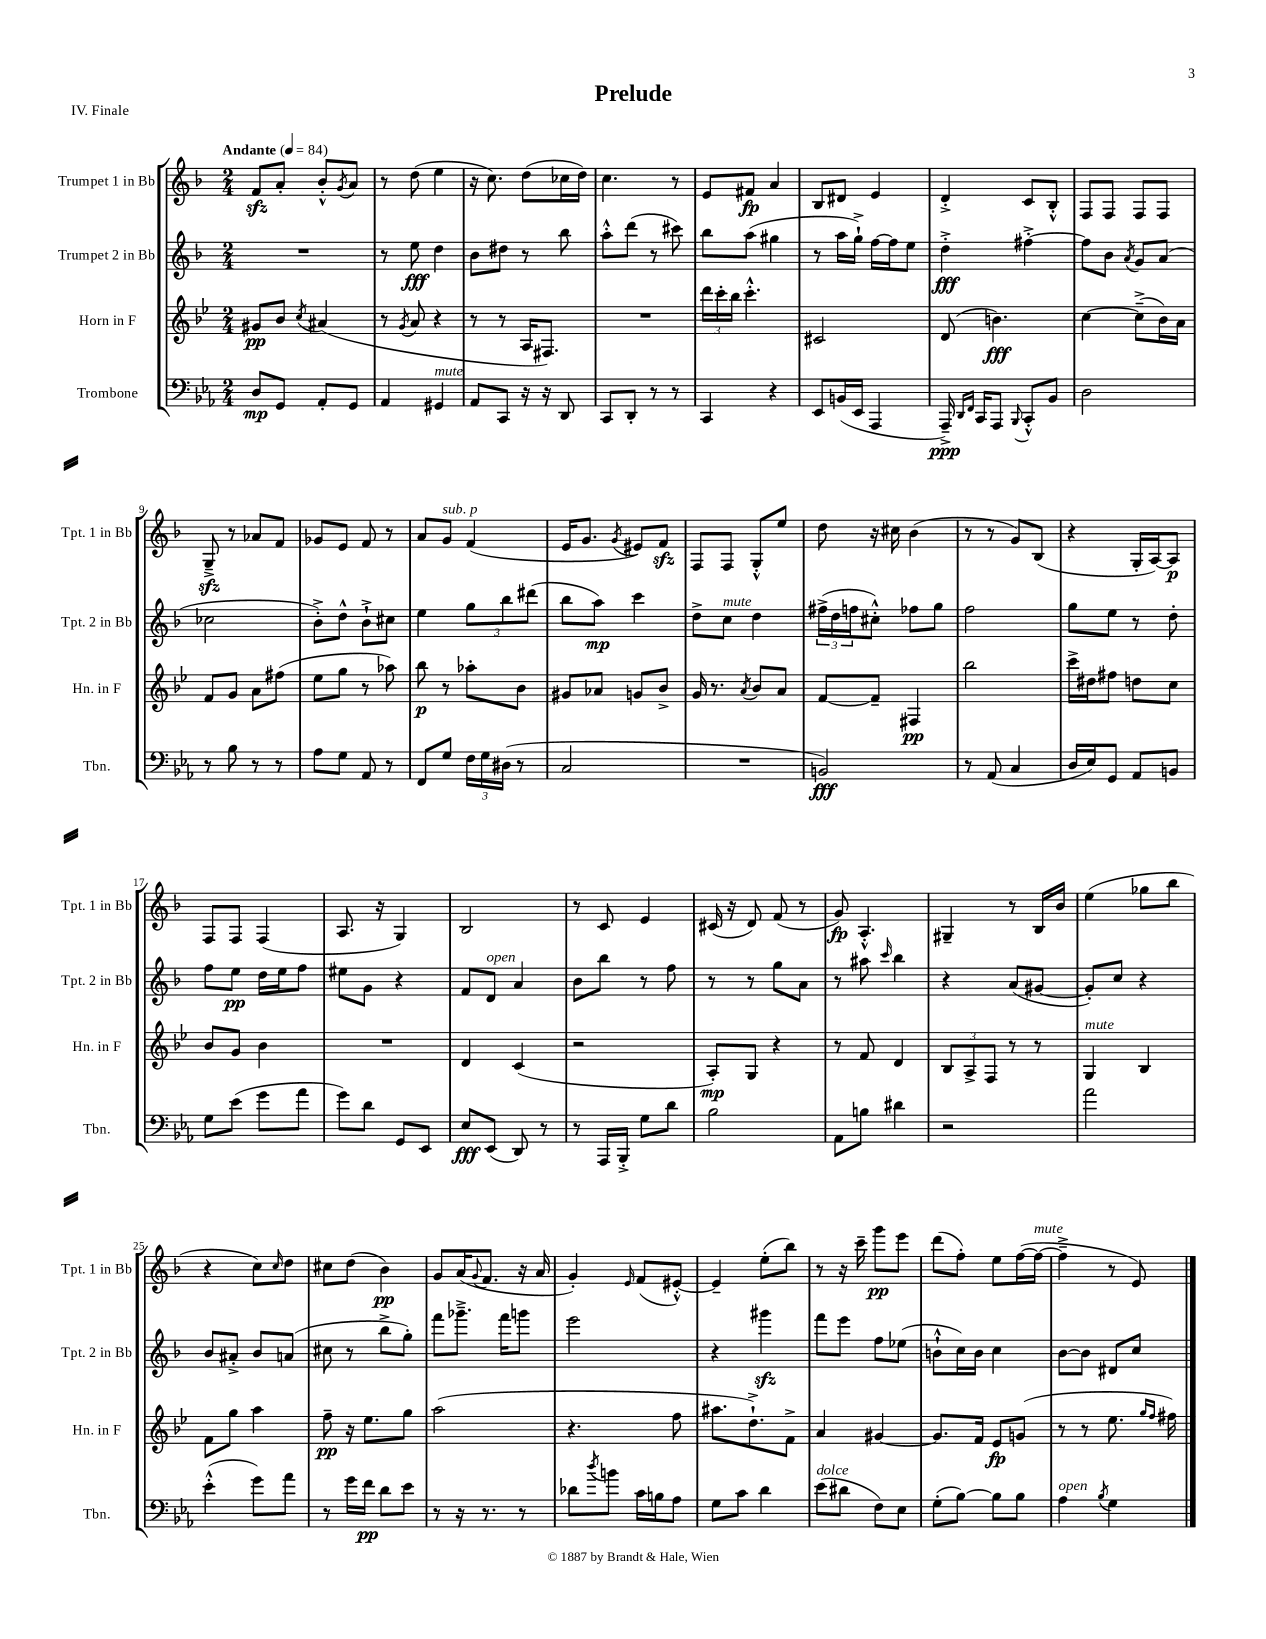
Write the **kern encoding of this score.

**kern	**dynam	**kern	**dynam	**kern	**dynam	**kern	**dynam
*part4	*part4	*part3	*part3	*part2	*part2	*part1	*part1
*staff4	*staff4	*staff3	*staff3	*staff2	*staff2	*staff1	*staff1
*I"Trombone	*	*I"Horn in F	*	*I"Trumpet 2 in Bb	*	*I"Trumpet 1 in Bb	*
*I'Tbn.	*	*I'Hn. in F	*	*I'Tpt. 2 in Bb	*	*I'Tpt. 1 in Bb	*
*clefF4	*	*clefG2	*	*clefG2	*	*clefG2	*
*k[b-e-a-]	*	*k[b-e-]	*	*k[b-]	*	*k[b-]	*
*M2/4	*	*M2/4	*	*M2/4	*	*M2/4	*
*MM84	*	*MM84	*	*MM84	*	*MM84	*
=1	=1	=1	=1	=1	=1	=1	=1
!	!	!	!	!	!	!LO:TX:a:B:t=Andante	!
8D/L	mp	8g#X/L	pp	2r	.	8fzz/L	.
8GG/J	.	8b-/J	.	.	.	8a'/J	.
.	.	8qcc/	.	.	.	.	.
8AA-'/L	.	(4a#X/	.	.	.	8b-'^^/L	.
.	.	.	.	.	.	8qg/	.
8GG/J	.	.	.	.	.	8a/J	.
=2	=2	=2	=2	=2	=2	=2	=2
4AA-/	.	8r	.	8r	.	8r	.
.	.	8qg/	.	.	.	.	.
.	.	8a/	.	8ee\	fff	(8dd\	.
!LO:TX:a:i:t=mute	!	!	!	!	!	!	!
4GG#X/	.	4r	.	4dd\	.	4ee\	.
=3	=3	=3	=3	=3	=3	=3	=3
8AA-/L	.	8r	.	8b-\L	.	16r	.
.	.	.	.	.	.	8.cc\)	.
8CC/J	.	8r	.	8dd#X\J	.	.	.
16r	.	16A/KL	.	8r	.	(8dd\L	.
16r	.	8.F#X/J)	.	.	.	.	.
8DD/	.	.	.	8bb-\	.	16cc-X\L	.
.	.	.	.	.	.	16dd\JJ)	.
=4	=4	=4	=4	=4	=4	=4	=4
8CC/L	.	2r	.	8aa'^^\L	.	4.cc\	.
8DD'/J	.	.	.	(8ddd\J	.	.	.
8r	.	.	.	8r	.	.	.
8r	.	.	.	8ccc#X\)	.	8r	.
=5	=5	=5	=5	=5	=5	=5	=5
4CC/	.	24ddd\LL	.	8bb-\L	.	8e/L	.
.	.	24ccc'\	.	.	.	.	.
.	.	24bb-\JJ	.	.	.	.	.
.	.	4.ccc'^^\	.	(8aa\J	.	8f#X/J	fp
4r	.	.	.	4gg#X\	.	4a/	.
=6	=6	=6	=6	=6	=6	=6	=6
8EE-/L	.	2c#X/	.	8r	.	8B-/L	.
(16BBn/L	.	.	.	16aa\LL	.	8d#X/J	.
16EE-/JJ	.	.	.	16gg`^\JJ)	.	.	.
4AAA-/	.	.	.	[16ff\LL	.	4e/	.
.	.	.	.	16ff\J]	.	.	.
.	.	.	.	8ee\J	.	.	.
=7	=7	=7	=7	=7	=7	=7	=7
16AAA-~^/)	ppp	(8d/	.	4dd'^\	fff	4d'^/	.
16qqDD/LL	.	.	.	.	.	.	.
16qqFF/JJ	.	.	.	.	.	.	.
16CC/KL	.	.	.	.	.	.	.
8AAA-/J	.	4.bn\)	fff	.	.	.	.
8qqBBB-/	.	.	.	.	.	.	.
8CC'^^/L	.	.	.	[4ff#X'^\	.	8c/L	.
8BB-/J	.	.	.	.	.	8B-'^^/J	.
=8	=8	=8	=8	=8	=8	=8	=8
2D\	.	[4cc\	.	8ff#\L]	.	8F/L	.
.	.	.	.	8b-\J	.	8F/J	.
.	.	.	.	8qa/	.	.	.
.	.	(8cc~^\L]	.	8g/L	.	8F/L	.
.	.	16b-\L)	.	(8a/J	.	8F/J	.
.	.	16a\JJ	.	.	.	.	.
!!LO:LB:g=z
=9	=9	=9	=9	=9	=9	=9	=9
8r	.	8f/L	.	2cc-X\	.	8Gzz~^/	.
8B-\	.	8g/J	.	.	.	8r	.
8r	.	8a\L	.	.	.	8a-X/L	.
8r	.	(8ff#X\J	.	.	.	8f/J	.
=10	=10	=10	=10	=10	=10	=10	=10
8A-\L	.	8ee-\L	.	8b-'^\L)	.	8g-X/L	.
8G\J	.	8gg\J	.	8dd^^\J	.	8e/J	.
8AA-/	.	8r	.	8b-`^\L	.	8f/	.
8r	.	8aa-X\)	.	8cc#X\J	.	8r	.
=11	=11	=11	=11	=11	=11	=11	=11
8FF/L	.	8bb-\	p	4ee\	.	8a/L	.
!	!	!	!	!	!	!LO:TX:a:i:t=sub. p	!
8G/J	.	8r	.	.	.	8g/J	.
24F\LL	.	8aa-X'\L	.	12gg\L	.	(4f/	.
24G\	.	.	.	.	.	.	.
(24D#X\JJ	.	.	.	12bb-\	.	.	.
8r	.	8b-\J	.	.	.	.	.
.	.	.	.	(12ddd#X\J	.	.	.
=12	=12	=12	=12	=12	=12	=12	=12
2C/	.	8g#X/L	.	8bb-\L	.	16e/KL	.
.	.	.	.	.	.	8.g/J	.
.	.	8a-X/J	.	8aa\J)	mp	.	.
.	.	.	.	.	.	8qg/	.
.	.	8gn/L	.	4ccc\	.	8e#X/L)	.
.	.	8b-^/J	.	.	.	8fzz/J	.
=13	=13	=13	=13	=13	=13	=13	=13
2r	.	16g/	.	8dd^\L	.	8F/L	.
.	.	8.r	.	.	.	.	.
!	!	!	!	!LO:TX:a:i:t=mute	!	!	!
.	.	.	.	8cc\J	.	8F/J	.
.	.	8qa/	.	.	.	.	.
.	.	8b-/L	.	4dd\	.	8G'^^/L	.
.	.	8a/J	.	.	.	8ee/J	.
=14	=14	=14	=14	=14	=14	=14	=14
2BBn/)	fff	[8f/L	.	(24ff#X^\LL	.	8dd\	.
.	.	.	.	24dd\	.	.	.
.	.	.	.	24ffn\J	.	.	.
.	.	8f~/J]	.	8cc#X'^^\J)	.	16r	.
.	.	.	.	.	.	16cc#X\	.
.	.	4F#X/	pp	8ff-X\L	.	(4b-\	.
.	.	.	.	8gg\J	.	.	.
=15	=15	=15	=15	=15	=15	=15	=15
8r	.	2bb-\	.	2ff\	.	8r	.
(8AA-/	.	.	.	.	.	8r	.
4C/	.	.	.	.	.	8g/L)	.
.	.	.	.	.	.	(8B-/J	.
=16	=16	=16	=16	=16	=16	=16	=16
16D/LL	.	16ccc^\LL	.	8gg\L	.	4r	.
16E-/J)	.	16dd#X\J	.	.	.	.	.
8GG/J	.	8ff#X\J	.	8ee\J	.	.	.
8AA-/L	.	8ddn\L	.	8r	.	16G'/LL	.
.	.	.	.	.	.	[16A/J)	.
8BBn/J	.	8cc\J	.	8dd'\	.	8A/J]	p
!!LO:LB:g=z
=17	=17	=17	=17	=17	=17	=17	=17
8G\L	.	8b-/L	.	8ff\L	.	8F/L	.
(8e-\J	.	8g/J	.	8ee\J	pp	8F/J	.
8g\L	.	4b-\	.	16dd\LL	.	(4F/	.
.	.	.	.	16ee\J	.	.	.
8a-\J	.	.	.	8ff\J	.	.	.
=18	=18	=18	=18	=18	=18	=18	=18
8g\L)	.	2r	.	8ee#X\L	.	8.A/	.
8d\J	.	.	.	8g\J	.	.	.
.	.	.	.	.	.	16r	.
8GG/L	.	.	.	4r	.	4G/)	.
8EE-/J	.	.	.	.	.	.	.
=19	=19	=19	=19	=19	=19	=19	=19
8E-/L	fff	4d/	.	8f/L	.	2B-/	.
!	!	!	!	!LO:TX:a:i:t=open	!	!	!
(8EE-/J	.	.	.	8d/J	.	.	.
8DD/)	.	(4c/	.	4a/	.	.	.
8r	.	.	.	.	.	.	.
=20	=20	=20	=20	=20	=20	=20	=20
8r	.	2r	.	8b-\L	.	8r	.
16AAA-/LL	.	.	.	8bb-\J	.	8c/	.
16BBB-'^/JJ	.	.	.	.	.	.	.
8G\L	.	.	.	8r	.	4e/	.
8d\J	.	.	.	8ff\	.	.	.
=21	=21	=21	=21	=21	=21	=21	=21
2B-\	.	8A'/L)	mp	8r	.	(16c#X/	.
.	.	.	.	.	.	16r	.
.	.	8G/J	.	8r	.	8d/)	.
.	.	4r	.	8gg\L	.	(8f/	.
.	.	.	.	8a\J	.	8r	.
=22	=22	=22	=22	=22	=22	=22	=22
8AA-\L	.	8r	.	8r	.	8g/)	fp
8Bn\J	.	8f/	.	8aa#X\	.	4.A'^^/	.
.	.	.	.	16qqccc/	.	.	.
4d#X\	.	4d/	.	4bb-\	.	.	.
=23	=23	=23	=23	=23	=23	=23	=23
2r	.	12B-/L	.	4r	.	4G#X~/	.
.	.	12A^/	.	.	.	.	.
.	.	12F/J	.	.	.	.	.
.	.	8r	.	(8a/L	.	8r	.
.	.	8r	.	[8g#X/J	.	16B-/LL	.
.	.	.	.	.	.	16b-/JJ	.
=24	=24	=24	=24	=24	=24	=24	=24
!	!	!LO:TX:a:i:t=mute	!	!	!	!	!
2a-\	.	4G/	.	8g#'/L])	.	(4ee\	.
.	.	.	.	8cc/J	.	.	.
.	.	4B-/	.	4r	.	8gg-X\L	.
.	.	.	.	.	.	8bb-\J	.
!!LO:LB:g=z
=25	=25	=25	=25	=25	=25	=25	=25
(4e-'^^\	.	8f\L	.	8b-/L	.	4r	.
.	.	8gg\J	.	8a#X'^/J	.	.	.
8g\L)	.	4aa\	.	8b-/L	.	8cc\L)	.
.	.	.	.	.	.	16qqcc/	.
8a-\J	.	.	.	(8an/J	.	8dd\J	.
=26	=26	=26	=26	=26	=26	=26	=26
8r	.	8ff~\	pp	8cc#X\	.	8cc#X\L	.
16g\LL	.	16r	.	8r	.	(8dd\J	.
16f\JJ	pp	8.ee-\L	.	.	.	.	.
8d\L	.	.	.	8bb-^\L	.	4b-\)	pp
8e-\J	.	8gg\J	.	8gg'\J)	.	.	.
=27	=27	=27	=27	=27	=27	=27	=27
8r	.	(2aa\	.	8fff\L	.	8g/L	.
16r	.	.	.	8.ggg-X~^\J	.	(16a/K	.
.	.	.	.	.	.	8qqg/	.
8.r	.	.	.	.	.	8.f/J	.
.	.	.	.	16fff\KL	.	.	.
8r	.	.	.	8gggn\J	.	16r	.
.	.	.	.	.	.	16a/	.
=28	=28	=28	=28	=28	=28	=28	=28
8d-X\L	.	4.r	.	2eee\	.	4g'/)	.
8qdd/	.	.	.	.	.	.	.
8bn\J	.	.	.	.	.	.	.
.	.	.	.	.	.	16qqe/	.
16c\LL	.	.	.	.	.	(8f/L	.
16Bn\J	.	.	.	.	.	.	.
8A-\J	.	8ff\	.	.	.	[8e#X'^^/J)	.
=29	=29	=29	=29	=29	=29	=29	=29
8G\L	.	8.aa#X\L	.	4r	.	4e#~/]	.
8c\J	.	.	.	.	.	.	.
.	.	8.dd`^\)	.	.	.	.	.
4d\	.	.	.	4ggg#Xzz\	.	(8ee'\L	.
.	.	8f^\J	.	.	.	8bb-\J)	.
=30	=30	=30	=30	=30	=30	=30	=30
!LO:TX:a:i:t=dolce	!	!	!	!	!	!	!
(8e-\L	.	4a/	.	8fff\L	.	8r	.
8d#X\J	.	.	.	8eee\J	.	16r	.
.	.	.	.	.	.	16ccc~\	.
8F\L)	.	[4g#X/	.	8ff\L	.	8ggg\L	pp
8E-\J	.	.	.	(8ee-X\J	.	8eee\J	.
=31	=31	=31	=31	=31	=31	=31	=31
(8G'\L	.	8.g#/L]	.	8bn`^^\L	.	(8ddd\L	.
[8B-\J)	.	.	.	16cc\L)	.	8ff'\J)	.
.	.	16f/Jk	.	16b\JJ	.	.	.
8B-\L]	.	8e-/L	fp	4cc\	.	8ee\L	.
8B-\J	.	(8gn/J	.	.	.	([16ff\L	.
!	!	!	!	!	!	!LO:TX:a:i:t=mute	!
.	.	.	.	.	.	16ff\JJ_	.
=32	=32	=32	=32	=32	=32	=32	=32
!LO:TX:a:i:t=open	!	!	!	!	!	!	!
4A-\	.	8r	.	[8b-\L	.	4ff~^\]	.
.	.	8r	.	8b-\J]	.	.	.
8qB-/	.	.	.	.	.	.	.
4G\	.	8.ee-\	.	8d#X/L	.	8r	.
.	.	.	.	8cc/J	.	8e/)	.
.	.	16qqgg/LL	.	.	.	.	.
.	.	16qqff/JJ	.	.	.	.	.
.	.	16ff#X\)	.	.	.	.	.
==	==	==	==	==	==	==	==
*-	*-	*-	*-	*-	*-	*-	*-
